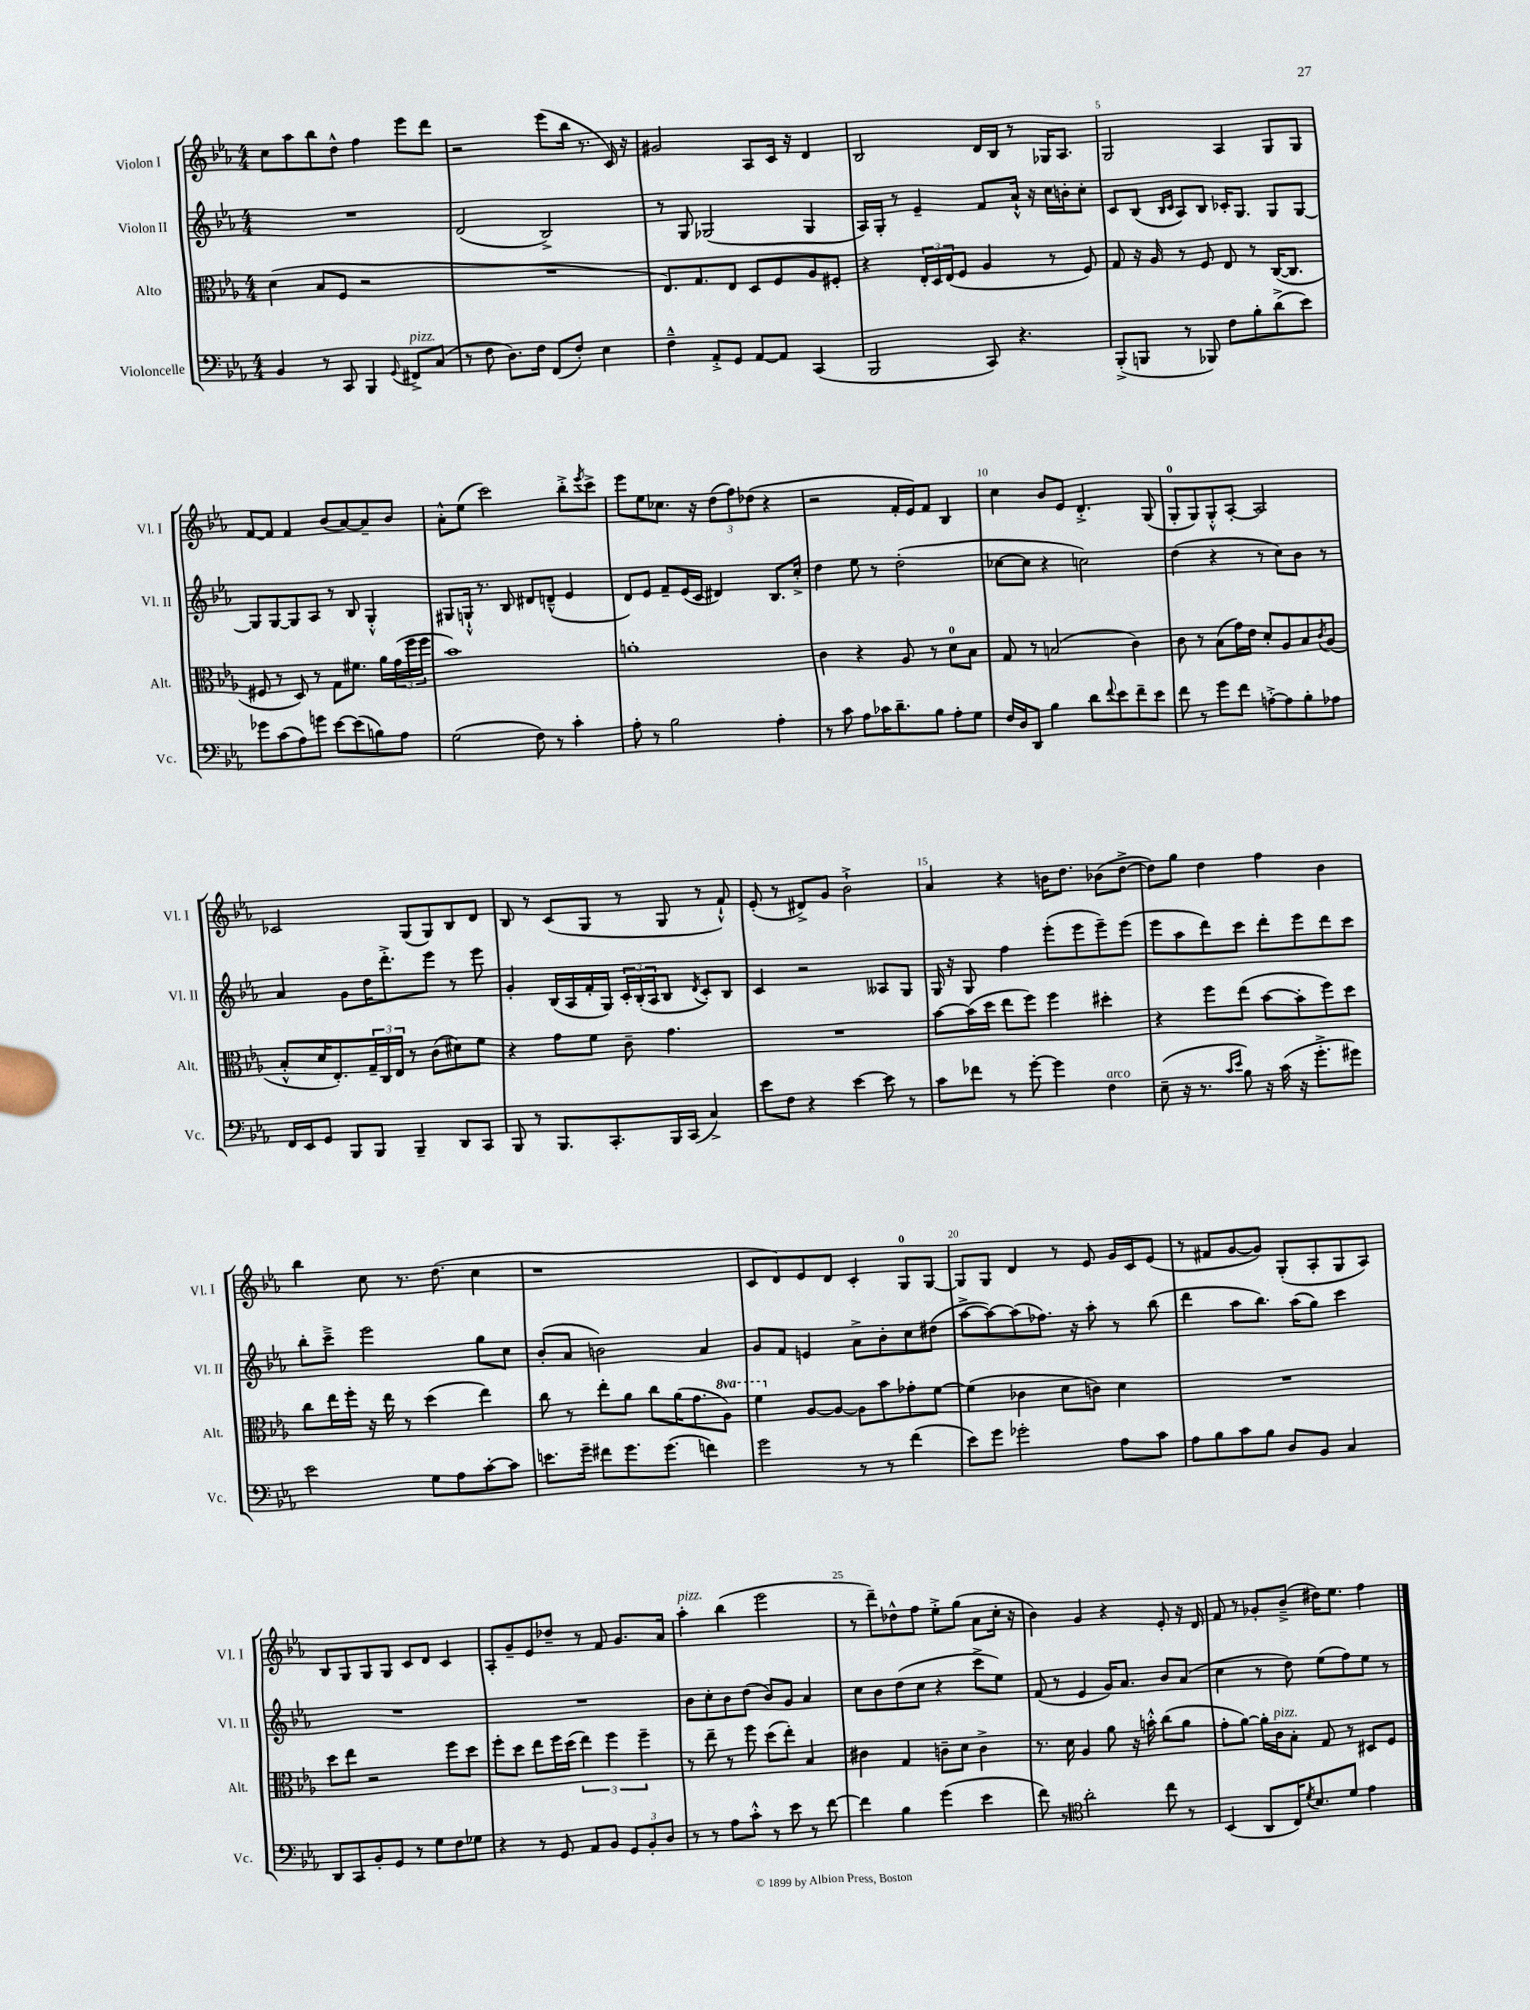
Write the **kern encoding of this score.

**kern	**kern	**kern	**kern
*staff4	*staff3	*staff2	*staff1
*clefF4	*clefC3	*clefG2	*clefG2
*k[b-e-a-]	*k[b-e-a-]	*k[b-e-a-]	*k[b-e-a-]
*M4/4	*M4/4	*M4/4	*M4/4
4BB-	(4d	1r	8cc
.	.	.	8aa-
8r	8B-	.	8bb-
8CC	8F	.	8dd^^
4BBB-	2r	.	4ff
8qqGG	.	.	.
8FF#^	.	.	8eee-
(8C	.	.	8ddd
=	=	=	=
8r	1r	(2d	2r
8F	.	.	.
8.D)	.	.	.
16F	.	.	.
(8FF	.	2B-^)	(8eee-
8F')	.	.	16bb-
.	.	.	8.r
4E-	.	.	.
.	.	.	16c)
.	.	.	16r
=	=	=	=
4F~^^	8.E-)	8r	2g#
.	.	8G	.
.	8.G	.	.
8AA-'^	.	(2G-	.
8GG	8E-	.	.
[8AA-	8D	.	8A-
8AA-]	8F	.	16c
.	.	.	16r
(4CC	8A-	4G-	4d
.	8F#'	.	.
=	=	=	=
2BBB-	4r	16A-)	2B-
.	.	16G'	.
.	.	8r	.
.	24E-'	4e-~	.
.	24D	.	.
.	(24E-	.	.
.	8F	.	.
8CC)	4A-	8f	16d
.	.	.	16B-
4.r	.	16a-`^^	8r
.	.	16r	.
.	8r	16cc	16G-
.	.	16b'	8.A-
.	8F)	8cc'	.
=	=	=	=
(8BBB-'^	8G	8c	2G
8BBB	16r	(8B-	.
.	16A-	.	.
.	.	16qqB-	.
.	.	16qqc	.
8r	8r	8A-)	.
8BBB-)	8F	8B-	.
8F	8E-	16c-'	4A-
.	.	8.G	.
8B-'	8r	.	.
(8d^	([16C	8G	8G
.	8.C]	.	.
8e-)	.	[8G	8G
=	=	=	=
8g-	8F#	8G]	[8f
(8c	8r	[8G	8f]
8A-)	8D)	8G]	4f
8g	8r	8A-	.
[8e-	8G	8r	(8b-
(8e-]	8.f#	8B-	[8a-)
8B)	.	4G'^^	8a-~]
.	16a-	.	.
8A-	(24g	.	8b-
.	24ff	.	.
.	24ff	.	.
=	=	=	=
(2G	1b-)	8G#	8a-'^^
.	.	16G`^^	(8ee-
.	.	8.r	.
.	.	.	2ccc)
.	.	8B-	.
8F)	.	8d#	.
8r	.	(8d~^^	.
4c'	.	4e-	8bb-'^
.	.	.	8qeee-
.	.	.	8ccc^
=	=	=	=
8A-'	1a'	8d)	8eee-
8r	.	8e-	8ee-
2B-	.	8f~	8.cc-
.	.	(16e-	.
.	.	16c	16r
.	.	4d#)	(12dd
.	.	.	12ff)
.	.	.	(12dd-
4A-'	.	8.B-	4r
.	.	16cc'^	.
=	=	=	=
8r	4c	4dd	2r
8c	.	.	.
8A-	4r	8ee-	.
16c-	.	8r	.
8.d~	.	.	.
.	8A-	(2dd'	16f'
.	.	.	16e-)
8B-	8r	.	8f
8A-'	8d	.	4B-
8G	8B-	.	.
=	=	=	=
16F	8G	[8cc-	4cc
16D	.	.	.
8DD	8r	8cc-]	.
4B-	(2B	4r	8b-
.	.	.	8e-
8d	.	2cc)	4.d'^
8qqf	.	.	.
8e-	.	.	.
8f~	4c)	.	.
8e-	.	.	(8G
=	=	=	=
8f	8c	(4dd	8G'
8r	8r	.	8G)
8g	(8B-	4r	8G'^^
8f	16g)	.	[8A-'
.	16e-	.	.
[8A'^	8d'	8r	2A-]
8A]	8A-	8cc)	.
8B-'	8B-	8b-	.
.	8qc	.	.
8A-	(8A-	8r	.
=	=	=	=
16FF	8B-'^^	4a-	2c-
16EE-	.	.	.
8GG	16d	.	.
.	8.E-')	.	.
8BBB-	.	8g	.
8BBB-	24G~	16dd	.
.	24C	.	.
.	.	8.ddd'^	.
.	24E-	.	.
4BBB-~	8r	.	(8G
.	(8c	8eee-	8G)
8DD	8d#)	8r	8B-
8CC	8f	8eee-	8d
=	=	=	=
8BBB-	4r	4g'	8B-
8r	.	.	8r
8.BBB-	8g	(16B-	(8c
.	.	16A-	.
.	8f	16f'	8G
8.CC'	.	16G)	.
.	8c~	24c'	8r
.	.	(24B-'	.
.	.	24A-	.
16BBB-	4.g	8B-	8G
(16CC	.	.	.
.	.	8qd	.
4C^)	.	8c')	8r
.	.	8B-	8f`^^)
=	=	=	=
8e-	1r	4c	(8e-'
8F	.	.	8r
4r	.	2r	8d#^)
.	.	.	8g
[4e-	.	.	2b-`^
8e-]	.	8A--	.
8r	.	8G	.
=	=	=	=
8c	[8b-	16G	4a-
.	.	16r	.
8f-	(16b-]	8G	.
.	16dd	.	.
8r	8ee-	4ff	4r
[8g'	8ff)	.	.
4g]	4ff	(8eee-'	16b
.	.	.	8.dd
.	.	8eee-	.
4F	4dd#'	8eee-~)	(8b-
.	.	(8eee-	[8dd^
=	=	=	=
(8E-~	4r	8eee-	8dd])
16r	.	8aa-	8gg
8.r	.	.	.
.	8ff	8ddd)	4dd
16qqc	.	.	.
16qqe-	.	.	.
8B-)	(8ee-	8ccc	.
16r	[8b-	8ddd'	4ff
(16c	.	.	.
16r	8b-']	8eee-	.
8.g'^	.	.	.
.	8ff)	8ddd	4b-
8g#)	8dd	8ccc	.
=	=	=	=
2e-	8cc	8bb-'	4bb-
.	16ee-	8ccc~^	.
.	16ff'	.	.
.	16r	2eee-	8cc
.	16ee-	.	.
.	8r	.	8.r
8G	(4dd	.	.
.	.	.	(8.dd
8A-	.	.	.
[8c'	4ee-)	8gg	4cc
8c]	.	8cc	.
=	=	=	=
8.e	8cc	(8b-'	1r
.	8r	8a-	.
16g~	.	.	.
8f#	8ee-'	2b)	.
8.g	8a-	.	.
.	8cc	.	.
(8.g	.	.	.
.	(16a-	.	.
.	8.g	.	.
4f)	.	4a-	.
.	8a-)	.	.
=	=	=	=
2g	4ff	8g	8c
.	.	8f	8d)
.	[8A-	4e	8e-
.	8A-_	.	8d
8r	8A-]	8a-^	4c'
8r	8b-	8b-'	.
(4f	8g-'	8cc	8G
.	[8f	(8dd#	[8G
=	=	=	=
8e-)	(4f]	[8aa-^	8G]
8g	.	8aa-_)	8G
2g-'	4c-	(8aa-]	4d
.	.	8.ff-)	.
.	8d	.	8r
.	.	16r	.
.	8c)	8aa-'	8e-
8A-	4d	8r	16g
.	.	.	16c
8c	.	(8bb-	(8e-
=	=	=	=
8A-	1r	4ddd	8r
8B-	.	.	8f#
8c	.	8aa-	[8g
8B-	.	8.bb-)	8g])
8D	.	.	(8G'
.	.	(16aa-	.
8BB-	.	8gg)	8A-'
4C	.	4ccc	8G
.	.	.	8A-)
=	=	=	=
8DD	8dd	1r	8B-
8CC	8ee-	.	8G
8BB-'	2r	.	8G
8GG	.	.	8G
8r	.	.	8c
8G	.	.	8d
8F	8ff	.	4c
8G-	8dd	.	.
=	=	=	=
4r	8ff'	1r	8A-'
.	8dd	.	8g~
8r	8ee-	.	8e-
8GG	16ff	.	8dd-~
.	(16dd	.	.
8AA-	6ee-)	.	8r
8BB-	.	.	8f
.	6ff	.	.
12GG	.	.	8.g
12BB-'	6ff~	.	.
12D	.	.	.
.	.	.	16a-
=	=	=	=
8r	8r	8b-	4aa-'
8r	8ee-~	8cc'	.
8A-	8r	8b-	(4bb-
8c'^^	8ff	(8dd	.
8r	(8dd	8b-)	2eee-
8e-	8ee-')	8g	.
8r	4B-	4a-	.
[8f	.	.	.
=	=	=	=
4f]	4c#	8cc	8r
.	.	8b-	8ddd~)
4B-	4G	(8dd	8dd-^^
.	.	8cc	8ff
(4g	8c~	4r	8ee-'^
.	8d	.	(8gg
4e-	4c^	8ccc^	8a-
.	.	8ee-)	16cc'
.	.	.	16r
=	=	=	=
8f)	8.r	(8f	4b-)
8r	.	8r	.
.	16d	.	.
*clefC4	*	*	*
2a-'	4A-	4e-	4g
.	8a-	16g)	4r
.	.	8.a-	.
.	16r	.	.
.	16b'^^	.	.
8cc	(8cc	8b-	8e-'
8r	8a-	(8a-	16r
.	.	.	16d
=	=	=	=
(4BB-	8g'	4cc	8f
.	[8a-)	.	8r
8AA-	16a-']	8r	8g-'
.	16c	.	.
16C)	8B-'	8dd)	(8b-~^
8qd	.	.	.
8.B-	.	.	.
.	8G	(8ee-	16dd#)
.	.	.	8.ee-
8d	8r	8ff)	.
4e-	8D#	8ee-	4ff
.	8F	8r	.
==	==	==	==
*-	*-	*-	*-
